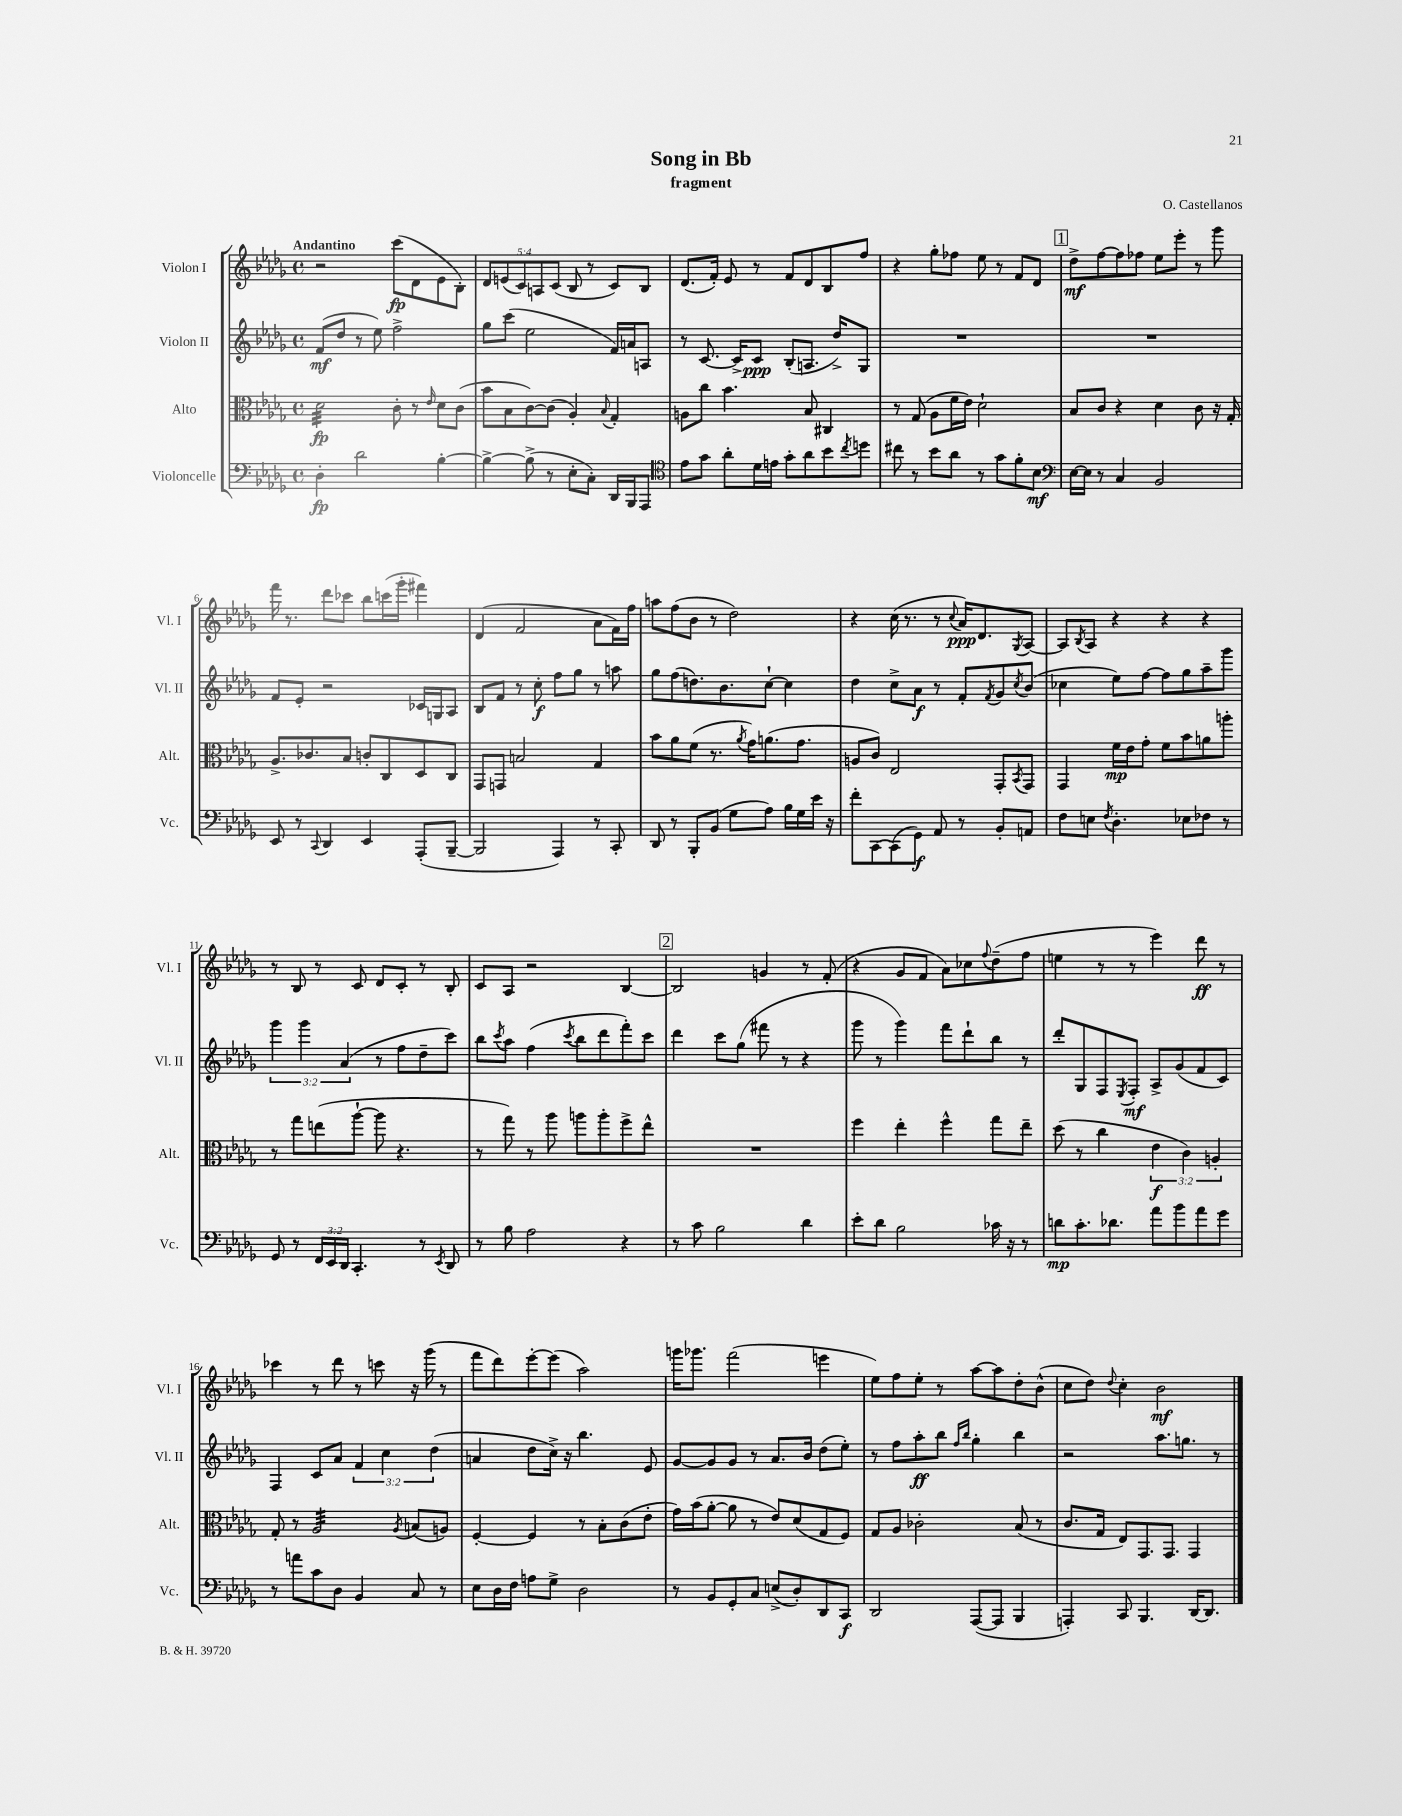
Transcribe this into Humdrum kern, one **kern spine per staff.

**kern	**kern	**kern	**kern
*staff4	*staff3	*staff2	*staff1
*clefF4	*clefC3	*clefG2	*clefG2
*k[b-e-a-d-g-]	*k[b-e-a-d-g-]	*k[b-e-a-d-g-]	*k[b-e-a-d-g-]
*M4/4	*M4/4	*M4/4	*M4/4
*met(c)	*met(c)	*met(c)	*met(c)
4D-'	2d-	(8f	2r
.	.	8dd-	.
2d-	.	8r	.
.	.	8ee-)	.
.	8c'	2ff^	(8ccc
.	8r	.	8d-
.	16qqe-	.	.
[4B-'	8d-	.	8e-
.	(8c	.	8B-')
=	=	=	=
4B-^_	8b-	8gg-	10d-
.	.	.	(10e
.	8B-	(8ccc	.
.	.	.	10c)
(8B-^]	[8c)	2ee-	.
.	.	.	10A
8r	(8c]	.	.
.	.	.	(10c
8E-'	4A-')	.	8B-
8C')	.	.	8r
.	8qqB-	.	.
16DD-	4G-'	16f)	8c)
16BBB-	.	16a	.
8AAA-	.	8A	8B-
=	=	=	=
*clefC4	*	*	*
8e-	8A	8r	(8.d-
8g-	8cc	[8.c	.
.	.	.	16f')
8a-'	4.b-	.	8e-
.	.	16c^]	.
16d-	.	8c	8r
16e	.	.	.
8g-'	.	(8B-'	8f
8a-	8B-	8.A	8d-
8b-	4C#	.	8B-
.	.	16dd-^)	.
8qcc	.	.	.
8dd	.	8G-	8ff
=	=	=	=
8cc#	8r	1r	4r
8r	(8G-	.	.
8b-	8A-	.	8gg-'
8a-	16f	.	8ff-
.	16e-)	.	.
8r	2d-`	.	8ee-
8g-	.	.	8r
8f'	.	.	8f
8B-	.	.	8d-
=	=	=	=
*clefF4	*	*	*
[16E-	8B-	1r	8dd-^
16E-]	.	.	.
8r	8c	.	[8ff
4C	4r	.	8ff]
.	.	.	8ff-
2BB-	4d-	.	8ee-
.	.	.	8eee-'
.	8c	.	8r
.	16r	.	8ggg-
.	16G-'	.	.
=	=	=	=
8EE-	8.A-^	8f	16fff
.	.	.	8.r
8r	.	8e-'	.
.	8.c-	.	.
8qqCC	.	.	.
4DD-	.	2r	8ddd-
.	8B-	.	8ccc-
4EE-	8c'	.	8bb-
.	8C	.	(16ccc
.	.	.	16ggg-'
(8AAA-'	8D-	16c-	4fff#)
.	.	16G	.
[8BBB-~	8C	8A-	.
=	=	=	=
2BBB-]	8GG-	8B-	(4d-
.	8GG	8f	.
.	2B	8r	2f
.	.	8cc'	.
4AAA-)	.	8ff	.
.	.	8gg-	.
8r	4G-	8r	8a-
8CC'	.	8aa	16f)
.	.	.	16ff
=	=	=	=
8DD-	8b-	8gg-	8aa
8r	8a-	(8ff	(8ff
8BBB-'	(8f	8.dd)	8b-
(8BB-	8.r	.	8r
.	.	8.b-	.
8G-	.	.	2dd-)
.	8qa-	.	.
.	16g-)	.	.
8A-)	(8.a	[8cc`	.
16B-	.	4cc]	.
16G-	8.g-	.	.
16e-	.	.	.
16r	.	.	.
=	=	=	=
8f'	8A	4dd-	4r
[8CC	8c)	.	.
(8CC]	2E-	8cc^	(16cc
.	.	.	8.r
8GG-)	.	8a-	.
8AA-	.	8r	8r
.	.	.	8qqcc
8r	.	8f'	16a-)
.	.	.	8.d-
.	.	8qf	.
8BB-'	8GG-'	8g-	.
.	8qBB-	8qcc	8qG-
8AA	8GG-	(8b-	[8A-
=	=	=	=
8F	4GG-	4cc-	8A-]
.	.	.	8qB-
8E	.	.	8A-
8qF	.	.	.
4.D-'	16f	8ee-)	4r
.	16e-	.	.
.	8g-'	[8ff	.
.	8f	8ff]	4r
8E-	8b-	8gg-	.
8F-	8a	8aa-~	4r
8r	8aa'	8ggg-	.
=	=	=	=
8GG-	8r	6ggg-	8r
8r	8gg-	.	8B-
.	.	6ggg-	.
24FF	(8ee	.	8r
24EE-	.	.	.
24DD-	.	(6a-	.
4.CC'	[8aa-`	.	8c
.	8aa-]	8r	8d-
.	4.r	8ff	8c'
8r	.	8dd-~	8r
8qEE-	.	.	.
8DD-	.	8ccc)	8B-'
=	=	=	=
8r	8r	8bb-	8c
.	.	8qccc	.
8B-	8gg-)	8aa-	8A-
2A-	8r	(4ff	2r
.	8aa-	.	.
.	.	8qccc	.
.	8aa	8bb-	.
.	8aa'	8ddd-	.
4r	8ff^	8fff')	[4B-
.	8ee-^^	8ccc	.
=	=	=	=
8r	1r	4ddd-	2B-]
8c	.	.	.
2B-	.	8ccc	.
.	.	(8gg-	.
.	.	8fff#	4g
.	.	8r	.
4d-	.	4r	8r
.	.	.	(8f'
=	=	=	=
8e-'	4ff	8ggg-	4r
8d-	.	8r	.
2B-	4ee-'	4ggg-)	8g-
.	.	.	8f
.	4ff^^	8fff	8a-)
.	.	8ddd-`	8cc-
.	.	.	8qqff
16c-	8gg-	8bb-	(8dd-~
16r	.	.	.
8r	8ee-~	8r	8ff
=	=	=	=
8d	(8dd-	8ddd-'	4ee
8.c'	8r	8G-	.
.	4cc	8F	8r
8.d-	.	.	.
.	.	8qE-	.
.	.	8F'	8r
8a-	6e-	8A-^	4eee-)
8b-	.	(8g-	.
.	6c)	.	.
8a-	.	8f	8ddd-
.	6A'	.	.
8g-	.	8c)	8r
=	=	=	=
8r	8G-'	4F	4ccc-
8a	8r	.	.
8c	2A-	8c	8r
8D-	.	8a-	8ddd-
4BB-	.	6f	8r
.	.	.	8ccc
.	.	6cc	.
.	8qA-	.	.
8C	(8B	.	16r
.	.	.	(16ggg-
.	.	(6dd-	.
8r	8A)	.	8r
=	=	=	=
8E-	[4F'	4a	8fff
16D-	.	.	8ddd-)
16F	.	.	.
8A	4F]	8dd-	[8eee-'
8G-^	.	16cc^)	(8eee-]
.	.	16r	.
2D-	8r	4.bb-	2aa-)
.	8B-'	.	.
.	(8c	.	.
.	8e-'	8e-	.
=	=	=	=
8r	16g-)	[8g-	16ggg
.	(16b-	.	8.ggg-
8BB-	[8a-'	8g-]	.
8GG-'	8a-]	8g-	(2fff
8C	8r	8r	.
(8E^	8e-)	8.a-	.
8D-')	(8d-	.	.
.	.	16b-	.
8DD-	8G-	(8dd-	4eee
8CC	8F)	8ee-')	.
=	=	=	=
2DD-	8G-	8r	8ee-)
.	8A-	8ff	8ff
.	2c-'	8aa-'	8ee-'
.	.	8bb-	8r
.	.	16qqff	.
.	.	16qqbb-	.
([8AAA-	.	4gg-'	[8aa-
8AAA-]	.	.	8aa-]
4BBB-	(8B-	4bb-	8dd-'
.	8r	.	(8b-^^
=	=	=	=
4AAA')	8.c	2r	8cc
.	.	.	8dd-)
.	16G-	.	.
.	.	.	8qqdd-
8CC	8E-)	.	4cc'
4.BBB-	8.GG-	.	.
.	.	8.aa-	2b-
.	8.GG-	.	.
.	.	8.gg	.
[16DD-	4GG-	.	.
8.DD-]	.	.	.
.	.	8r	.
==	==	==	==
*-	*-	*-	*-
